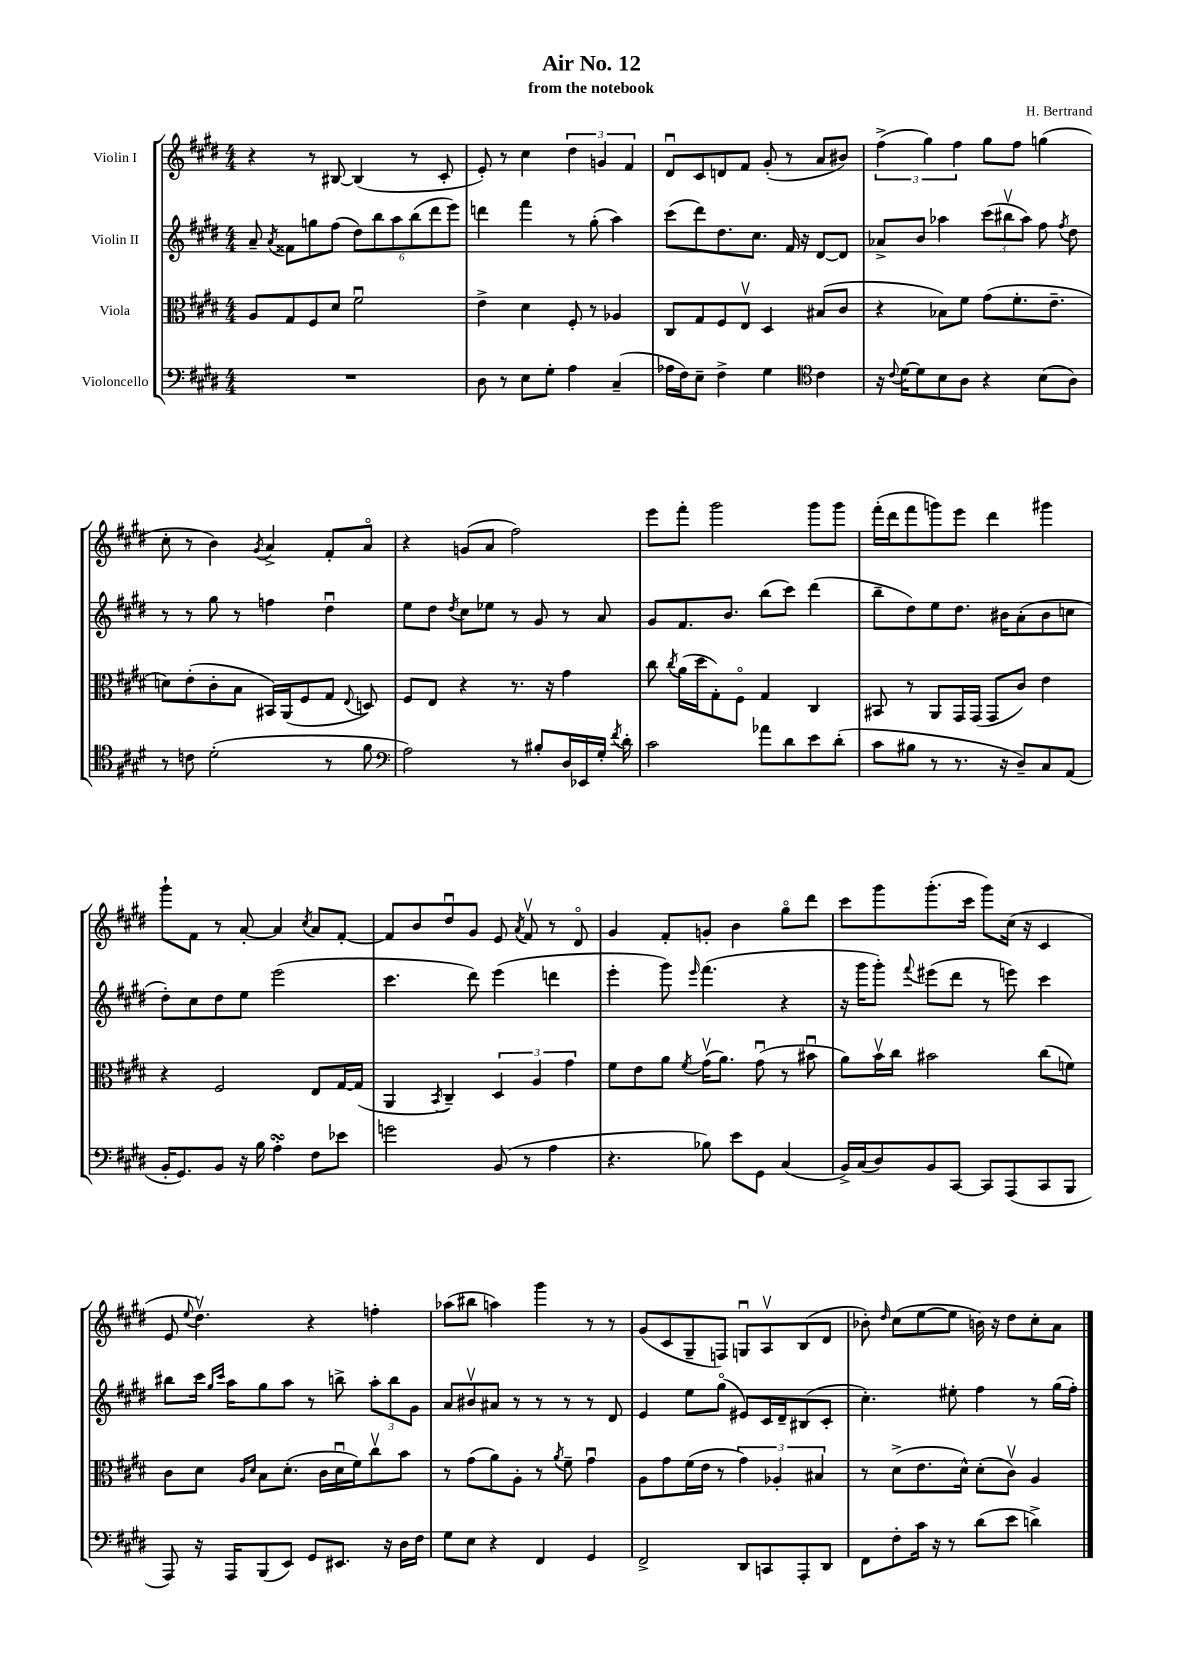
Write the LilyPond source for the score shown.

\header { title = "Air No. 12" composer = "H. Bertrand" subtitle = "from the notebook" }
<<
\new StaffGroup <<
\new Staff = "s0" \with { instrumentName = "Violin I" } {
    \clef treble \key e \major \numericTimeSignature \time 4/4
    \autoBeamOff r4 r8 bis8~ bis4( r8 cis'8-. |
    e'8-.) r8 cis''4 \tuplet 3/2 { dis''4 g'4 fis'4 } |
    dis'8[\downbow cis'8 d'8 fis'8] gis'8-.( r8 a'8[ bis'8]) |
    \tuplet 3/2 { fis''4->( gis''4) fis''4 } gis''8[ fis''8] g''4( |
    cis''8-. r8 b'4) \acciaccatura { gis'8 } a'4-> fis'8[-. a'8]\flageolet |
    r4 g'8[( a'8] fis''2) |
    e'''8[ fis'''8]-. gis'''2 gis'''8[ gis'''8] |
    fis'''16[-.( dis'''16 fis'''8 g'''8) e'''8] dis'''4 gis'''4 |
    gis'''8[-! fis'8] r8 a'8~-. a'4 \acciaccatura { cis''8 } a'8[ fis'8]~-. |
    fis'8[ b'8 dis''8\downbow gis'8] e'8 \acciaccatura { a'8 } fis'8\upbow r8 dis'8\flageolet |
    gis'4 fis'8[-. g'8]-. b'4 gis''8[\flageolet dis'''8] |
    cis'''8[ gis'''8 gis'''8.-.( cis'''16] gis'''8[) cis''16]( r16 cis'4 |
    e'8 \appoggiatura { e''8 } dis''4.\upbow) r4 f''4-. |
    aes''8[( bis''8] a''4) gis'''4 r8 r8 |
    gis'8[( cis'8 gis8-- f8]) g8[\downbow a8\upbow b8( dis'8] |
    bes'8-.) \grace { dis''16 } cis''8[( e''8~ e''8] b'16) r16 dis''8[ cis''8-. a'8] \bar "|." |
}
\new Staff = "s1" \with { instrumentName = "Violin II" } {
    \clef treble \key e \major \numericTimeSignature \time 4/4
    \autoBeamOff a'8-- \acciaccatura { a'8 } fisis'8[ g''8 fis''8]( \tuplet 6/4 { dis''8[) b''8 a''8 b''8( dis'''8 e'''8]) } |
    d'''4 fis'''4 r8 gis''8-.( a''4) |
    cis'''8[( dis'''8) dis''8. cis''8.] fis'16 r16 dis'8[~ dis'8] |
    aes'8[-> b'8] aes''4 \tuplet 3/2 { cis'''8[( bis''8\upbow aes''8]) } fis''8 \acciaccatura { fis''8 } dis''8 |
    r8 r8 gis''8 r8 f''4 dis''4\downbow |
    e''8[ dis''8] \acciaccatura { dis''8 } cis''8[ ees''8] r8 gis'8 r8 a'8 |
    gis'8[ fis'8. b'8.] b''8[( cis'''8]) dis'''4( |
    b''8[-- dis''8) e''8 dis''8.] bis'16[ a'8-.( bis'8 c''8] |
    dis''8[-.) cis''8 dis''8 e''8] e'''2( |
    cis'''4. dis'''8) e'''4( d'''4 |
    e'''4-. gis'''8) \grace { e'''16 } fis'''4.( r4 |
    r16 gis'''16[ gis'''8]-.) \appoggiatura { fis'''8 } eis'''8[( dis'''8] r8 e'''8) cis'''4 |
    bis''8[ cis'''16] \grace { gis''16[ cis'''16] } a''16[ gis''8 a''8] r8 b''8-> \tuplet 3/2 { a''8[-. b''8 gis'8] } |
    a'8[ bis'8\upbow ais'8] r8 r8 r8 r8 dis'8 |
    e'4 e''8[ gis''8]\flageolet( eis'8[) cis'16 dis'16-- bis8( cis'8]-. |
    cis''4.-.) eis''8-. fis''4 r8 gis''16[( fis''16]-.) \bar "|." |
}
\new Staff = "s2" \with { instrumentName = "Viola" } {
    \clef alto \key e \major \numericTimeSignature \time 4/4
    \autoBeamOff a8[ gis8 fis8 dis'8] fis'2\downbow |
    e'4-> dis'4 fis8-. r8 aes4 |
    cis8[ gis8 fis8 e8]\upbow dis4 bis8[( cis'8] |
    r4 bes8[) fis'8] gis'8[( fis'8.-. e'8.]-- |
    d'8[) e'8-.( cis'8-. b8] bis,16[) a,16( fis8 gis8] \appoggiatura { e8 } d8) |
    fis8[ e8] r4 r8. r16 gis'4 |
    cis''8 \acciaccatura { cis''8 } a'16[( dis''16 gis8-.) fis8]\flageolet gis4 cis4 |
    bis,8 r8 a,8[ gis,16 gis,16]( gis,8[ cis'8]) e'4 |
    r4 fis2 e8[ gis16~ gis16]( |
    a,4 \acciaccatura { b,8 } cis4--) \tuplet 3/2 { dis4 a4 gis'4 } |
    fis'8[ e'8 a'8] \acciaccatura { fis'8 } gis'16[\upbow( a'8.]) gis'8\downbow( r8 bis'8\downbow |
    a'8[) b'16\upbow cis''16] bis'2 cis''8[( f'8]) |
    cis'8[ dis'8] \grace { a16[ dis'16] } b8[ dis'8.]-.( cis'16[ dis'16\downbow fis'16) cis''8\upbow b'8] |
    r8 gis'8[( a'8) a8]-. r8 \acciaccatura { a'8 } fis'8-- gis'4\downbow |
    a8[ gis'8 fis'16( e'16] r8 \tuplet 3/2 { gis'4) aes4-. bis4 } |
    r8 dis'8[->( e'8. dis'16]-^) dis'8[-.( cis'8]\upbow) a4 \bar "|." |
}
\new Staff = "s3" \with { instrumentName = "Violoncello" } {
    \clef bass \key e \major \numericTimeSignature \time 4/4
    \autoBeamOff R1 |
    dis8 r8 e8[ gis8]-. a4 cis4--( |
    aes16[ fis16) e8]-- fis4-> gis4 \clef tenor cis'4 |
    r16 \appoggiatura { cis'8 } dis'16[~ dis'8 b8 a8] r4 b8[( a8]) |
    r8 c'8 dis'2-.( r8 fis'8 |
    \clef bass a2) r8 bis8[-. dis16 ees,16 gis16]-. \acciaccatura { fis'8 } dis'16-. |
    cis'2 aes'8[ dis'8 e'8 dis'8]-.( |
    cis'8[ bis8] r8 r8. r16 dis8[--) cis8 a,8]( |
    b,16[-. gis,8.) b,8] r16 b16 a4-.\turn fis8[ ees'8] |
    g'2 b,8( r8 a4 |
    r4. bes8) e'8[ gis,8] cis4( |
    b,16[->) cis16( dis8) b,8 cis,8]~ cis,8[ a,,8( cis,8 b,,8] |
    a,,8) r16 a,,16[ b,,8( e,8]) gis,8[ eis,8.] r16 dis16[ fis16] |
    gis8[ e8] r4 fis,4 gis,4 |
    fis,2-> dis,8[ c,8 a,,8-. dis,8] |
    fis,8[ fis8-. cis'16] r16 r8 dis'8[( e'8] d'4->) \bar "|." |
}
>>
>>
\layout { \context { \Score \remove "Bar_number_engraver" } }
